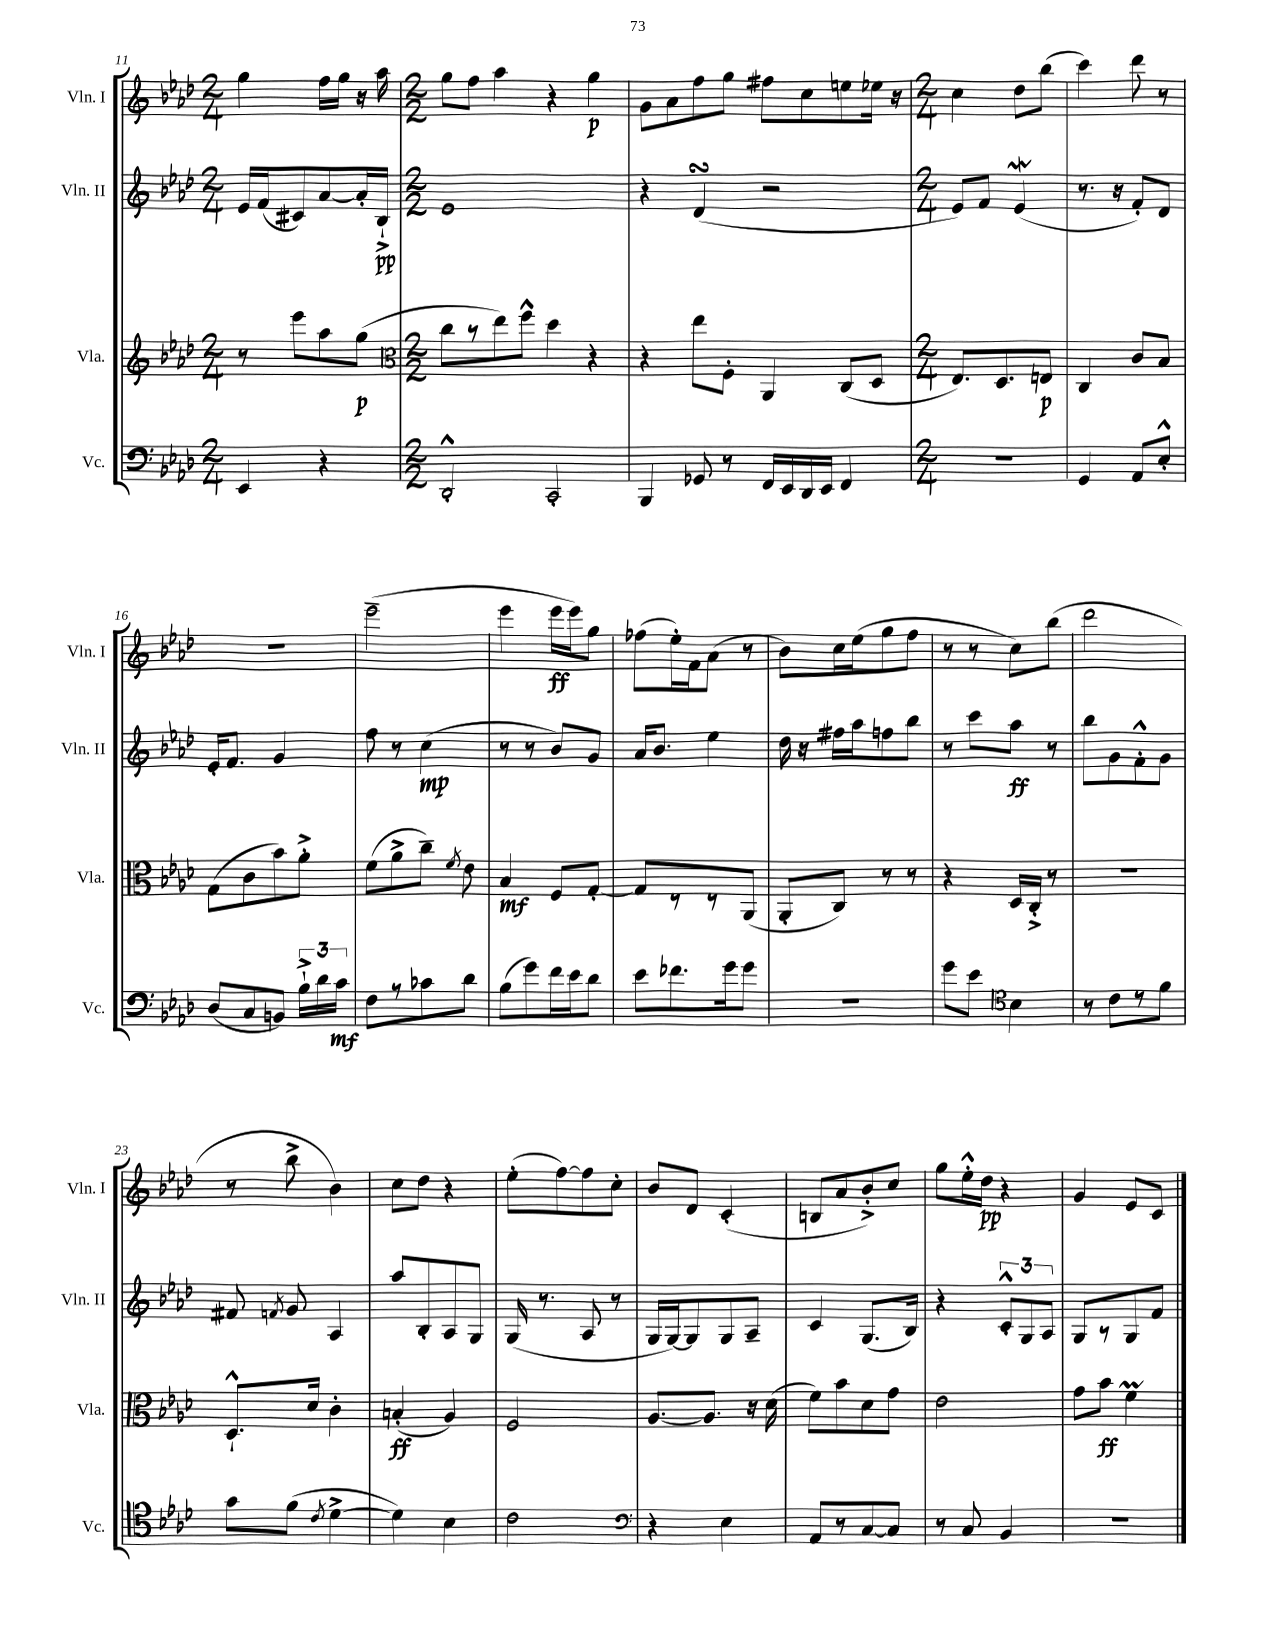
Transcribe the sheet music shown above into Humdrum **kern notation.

**kern	**kern	**kern	**kern
*staff4	*staff3	*staff2	*staff1
*clefF4	*clefG2	*clefG2	*clefG2
*k[b-e-a-d-]	*k[b-e-a-d-]	*k[b-e-a-d-]	*k[b-e-a-d-]
*M2/4	*M2/4	*M2/4	*M2/4
4EE-	8r	16e-	4gg
.	.	(16f	.
.	8eee-	8c#)	.
4r	8aa-	[8a-	16ff
.	.	.	16gg
.	(8gg	16a-']	16r
.	.	16B-`^	16aa-
=	=	=	=
*	*clefC3	*	*
*M2/2	*M2/2	*M2/2	*M2/2
2DD-'^^	8cc	1e-	8gg
.	8r	.	8ff
.	8ee-)	.	4aa-
.	8ff^^	.	.
2CC'	4dd-	.	4r
.	4r	.	4gg
=	=	=	=
4BBB-	4r	4r	8g
.	.	.	8a-
8GG-	8ee-	(4d-	8ff
8r	8F'	.	8gg
16FF	4AA-	2r	8ff#
16EE-	.	.	.
16DD-	.	.	8cc
16EE-	.	.	.
4FF	(8C	.	8ee
.	8D-	.	16ee-
.	.	.	16r
=	=	=	=
*M2/4	*M2/4	*M2/4	*M2/4
2r	8.E-)	8e-)	4cc
.	.	8f	.
.	8.D-	.	.
.	.	(4e-	8dd-
.	8E	.	(8bb-
=	=	=	=
4GG	4C	8.r	4ccc)
.	.	16r	.
8AA-	8c	8f')	8ddd-
8E-'^^	8B-	8d-	8r
=	=	=	=
(8D-	(8G	16e-'	2r
.	.	8.f	.
8C	8c	.	.
8BB)	8b-)	4g	.
24B-`^	8a-'^	.	.
24d-	.	.	.
24c	.	.	.
=	=	=	=
8F	(8f	8ff	(2eee-~
8r	8a-^	8r	.
8c-	8cc~)	(4cc	.
.	8qf	.	.
8d-	8e-	.	.
=	=	=	=
(8B-	4B-	8r	4eee-
8g)	.	8r	.
16f	8F	8b-)	16eee-
16e-	.	.	16eee-)
8d-	[8G'	8g	8gg
=	=	=	=
8e-	8G]	16a-	(8ff-
.	.	8.b-	.
8.f-	8r	.	16ee-')
.	.	.	16f
.	8r	4ee-	(8a-
16g	.	.	.
8g	(8AA-	.	8r
=	=	=	=
2r	8AA-'	16dd-	8b-)
.	.	16r	.
.	8C)	16ff#	16cc
.	.	16aa-	(16ee-
.	8r	8ff	8gg
.	8r	8bb-	8ff
=	=	=	=
8g	4r	8r	8r
8e-	.	8ccc	8r
*clefC4	*	*	*
4B-	16D-	8aa-	8cc)
.	16C'^	.	.
.	8r	8r	(8bb-
=	=	=	=
8r	2r	8bb-	2ddd-
8c	.	8g	.
8r	.	8f'^^	.
8f	.	8g	.
=	=	=	=
8g	8.D-`^^	8f#	8r
.	.	8qf	.
(8f	.	8g	8bb-^
.	16d-	.	.
8qc	.	.	.
[4d-^	4c'	4A-	4b-)
=	=	=	=
4d-])	(4B'	8aa-	8cc
.	.	8B-'	8dd-
4B-	4A-)	8A-	4r
.	.	8G	.
=	=	=	=
2c	2F	(16G	(8ee-'
.	.	8.r	.
.	.	.	[8ff)
.	.	8A-	8ff]
.	.	8r	8cc'
=	=	=	=
*clefF4	*	*	*
4r	[8.A-	16G	8b-
.	.	[16G)	.
.	.	8G]	8d-
.	8.A-]	.	.
4E-	.	8G	(4c'
.	16r	8A-~	.
.	(16d-	.	.
=	=	=	=
8AA-	8f)	4c	8B
8r	8b-	.	8a-
[8C	8d-	(8.G	8b-'^)
8C]	8g	.	8cc
.	.	16B-)	.
=	=	=	=
8r	2e-	4r	8gg
8C	.	.	16ee-'^^
.	.	.	16dd-
4BB-	.	12c'^^	4r
.	.	12G	.
.	.	12A-	.
=	=	=	=
2r	8g	8G	4g
.	8b-	8r	.
.	4f	8G	8e-
.	.	8f	8c
==	==	==	==
*-	*-	*-	*-
